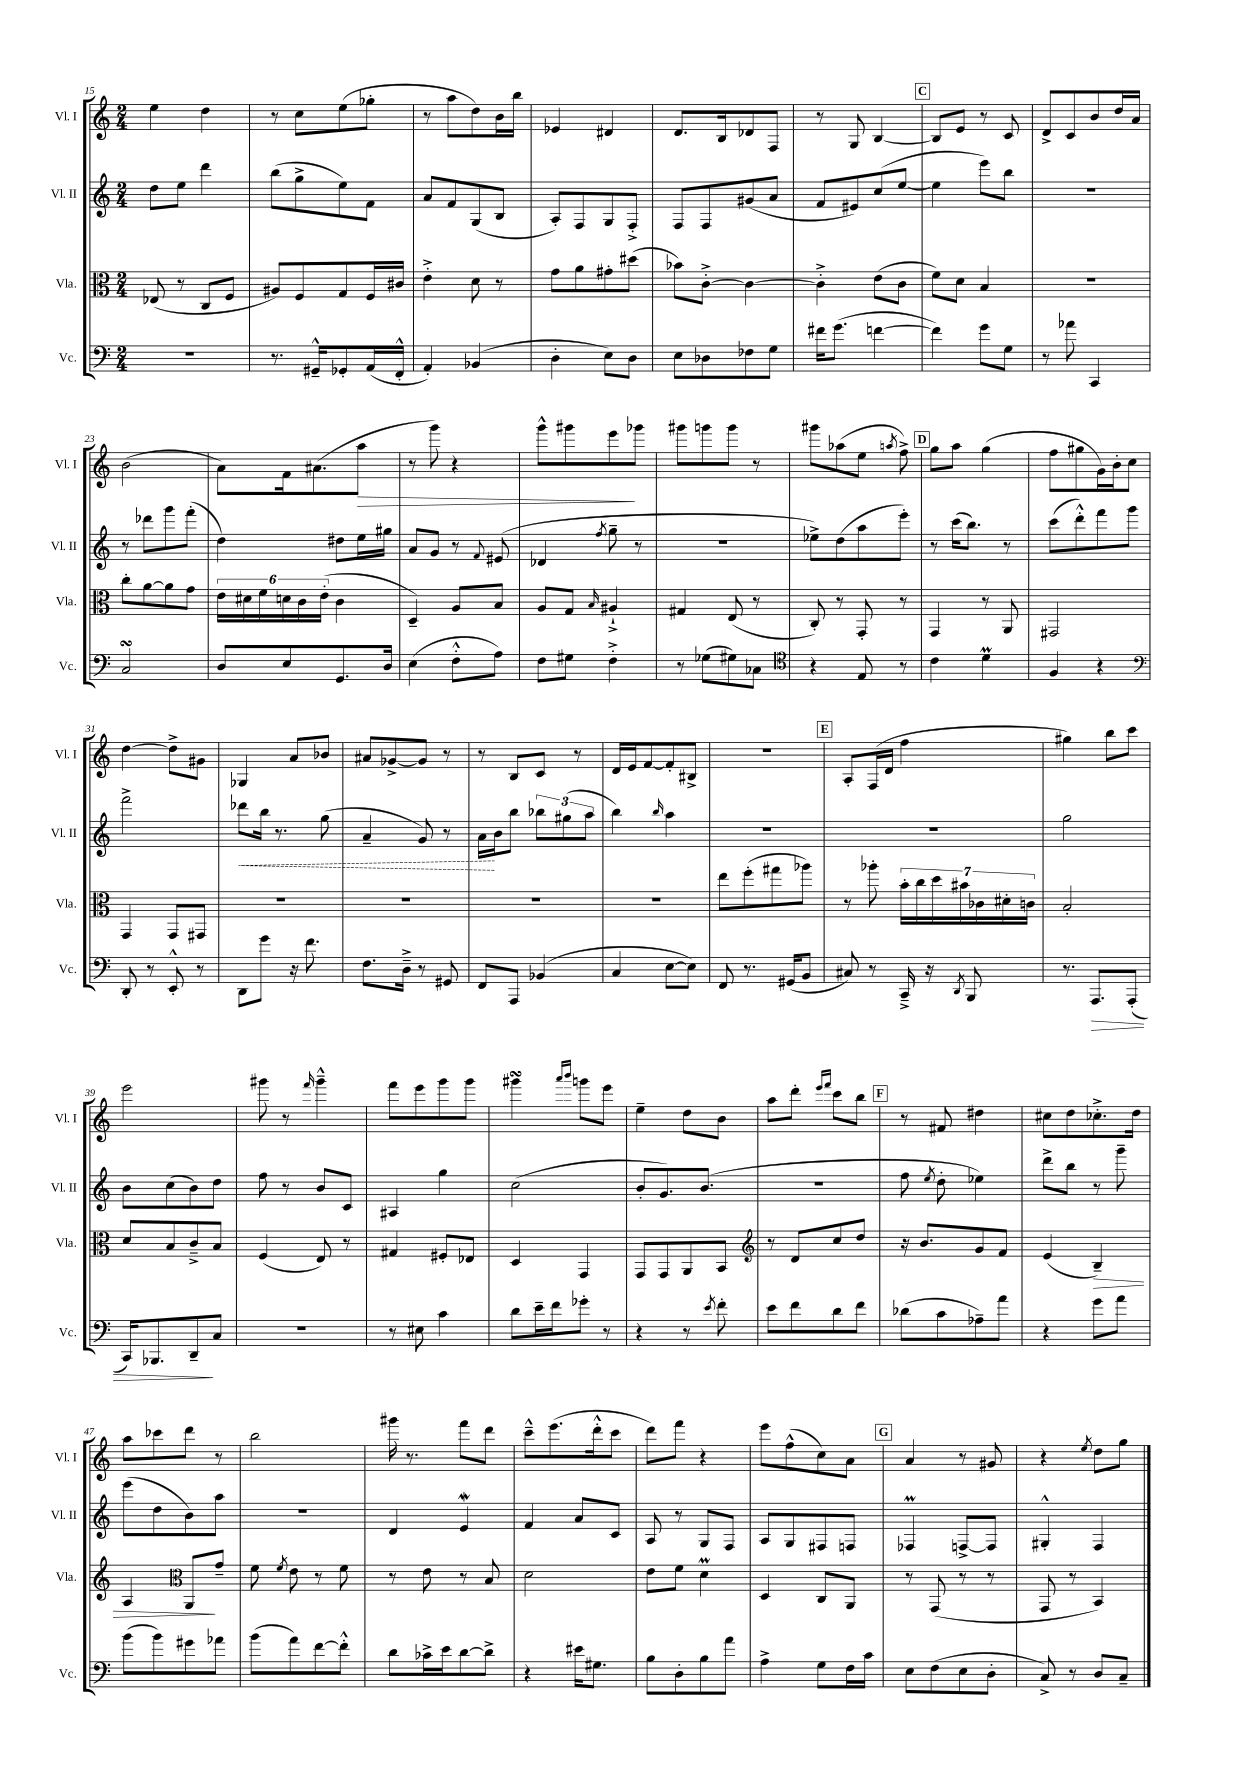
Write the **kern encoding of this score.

**kern	**kern	**kern	**kern
*staff4	*staff3	*staff2	*staff1
*clefF4	*clefC3	*clefG2	*clefG2
*k[]	*k[]	*k[]	*k[]
*M2/4	*M2/4	*M2/4	*M2/4
2r	(8E-	8dd	4ee
.	8r	8ee	.
.	8C	4ddd	4dd
.	8F	.	.
=	=	=	=
8.r	8A#)	(8bb	8r
.	8F	8gg^	8cc
16GG#~^^	.	.	.
8GG-'	8G	8ee)	(8ee
(16AA	16F	8f	8gg-'
16FF'^^	16c#	.	.
=	=	=	=
4AA')	4e'^	8a	8r
.	.	8f	8aa
(4BB-	8d	(8G	8dd)
.	8r	8B	16b
.	.	.	16bb
=	=	=	=
4D'	8g	8A')	4e-
.	8a	8F	.
8E)	8g#'	8G	4d#
8D	(8dd#	8F'^	.
=	=	=	=
8E	8b-)	8F	8.d
8D-	[8c'^	8F	.
.	.	.	16B
8F-	4c_	(8g#	8d-
8G	.	8a	8F
=	=	=	=
16f#	4c'^]	8f	8r
(8.g	.	.	.
.	.	8e#)	8G
[4f	(8e	(8cc	[4B
.	8c	[8ee	.
=	=	=	=
4f])	8f)	4ee]	8B]
.	8d	.	8e
8g	4B	8eee)	8r
8G	.	8bb	8c
=	=	=	=
8r	2r	2r	8d^
8a-	.	.	8c
4CC	.	.	8b
.	.	.	16dd
.	.	.	16a
=	=	=	=
2C	8cc'	8r	(2b
.	[8a	8ddd-	.
.	8a]	8ggg	.
.	8g	(8fff'	.
=	=	=	=
8D	24e	4dd)	8a)
.	24d#	.	.
.	24f	.	.
8E	24d	.	16f
.	24c	.	.
.	.	.	(8.a#
.	(24e'	.	.
8.GG	4c	8dd#	.
.	.	16ee	8aa
16D	.	16gg#	.
=	=	=	=
(4E	4D~)	8a	8r
.	.	8g	8ggg)
8F'^^	8A	8r	4r
.	.	8qqf	.
8A)	8B	(8e#	.
=	=	=	=
8F	8A	4d-	8ggg^^
8G#	8G	.	8ggg#
.	16qqB	8qff	.
4F'^	4A#`^	8gg~	8eee
.	.	8r	8ggg-
=	=	=	=
8r	4G#	2r	8ggg#
(8G-	.	.	8ggg
8G#)	(8E	.	8ggg
8C-	8r	.	8r
=	=	=	=
*clefC4	*	*	*
4r	8C')	8ee-^)	8ggg#
.	8r	(8dd	(8aa-
8E	8GG'	8aa	8ee
.	.	.	8qaa
8r	8r	8eee')	8ff^)
=	=	=	=
4c	4GG	8r	8gg
.	.	(16ccc	8aa
.	.	8.bb)	.
4d	8r	.	(4gg
.	8AA	8r	.
=	=	=	=
4F	2GG#	(8ccc	8ff
.	.	8ddd'^^)	8gg#
4r	.	8fff	16g)
.	.	.	16b'
.	.	8ggg	8cc
=	=	=	=
*clefF4	*	*	*
8DD'	4GG	2fff^	[4dd
8r	.	.	.
8EE'^^	8GG	.	8dd^]
8r	8GG#	.	8g#
=	=	=	=
8DD	2r	8ddd-	4G-
8g	.	16bb	.
.	.	8.r	.
16r	.	.	8a
8.f	.	.	.
.	.	(8gg	8b-
=	=	=	=
8.F	2r	4a~	8a#
.	.	.	[8g-^
16D~^	.	.	.
8r	.	8g)	8g-]
8GG#	.	8r	8r
=	=	=	=
8FF	2r	16a	8r
.	.	16b	.
8AAA	.	8bb	8B
(4BB-	.	12bb-	8c
.	.	(12gg#	.
.	.	.	8r
.	.	12aa	.
=	=	=	=
4C	2r	4bb)	16d
.	.	.	16e
.	.	.	[8f
.	.	16qqbb	.
[8E	.	4aa	8f']
8E])	.	.	8B#^
=	=	=	=
8FF	8ee	2r	2r
8.r	(8ff'	.	.
.	8gg#	.	.
(16GG#	.	.	.
8BB	8aa-)	.	.
=	=	=	=
8C#)	8r	2r	8A'
8r	8aa-'	.	(16F
.	.	.	16d
16CC~^	28b'	.	4ff
.	28cc	.	.
16r	.	.	.
.	28dd	.	.
.	28b#	.	.
8qDD	.	.	.
8BBB	.	.	.
.	28c-	.	.
.	28d#'	.	.
.	28c	.	.
=	=	=	=
8.r	2B'	2gg	4gg#)
8.AAA	.	.	.
.	.	.	8bb
(8AAA'	.	.	8ccc
=	=	=	=
16CC)	8d	8b	2eee
8.BBB-	.	.	.
.	8B	(8cc	.
8DD~	8c~^	8b)	.
8C	8B	8dd	.
=	=	=	=
2r	(4F	8ff	8ggg#
.	.	8r	8r
.	.	.	16qqfff
.	8E)	8b	4ggg#~^^
.	8r	8c	.
=	=	=	=
8r	4G#	4A#	8fff
8E#	.	.	8eee
4c	8F#'	4gg	8ggg
.	8E-	.	8ggg
=	=	=	=
8d	4D	(2cc	4ggg#
16e~	.	.	.
16f	.	.	.
.	.	.	16qqaaa
.	.	.	16qqbbb
8g-'	4GG	.	8ggg
8r	.	.	8eee
=	=	=	=
4r	8GG	8b'	4ee~
.	8GG	8.g)	.
8r	8AA	.	8dd
.	.	(8.b	.
8qe	.	.	.
8f'	8BB	.	8b
=	=	=	=
*	*clefG2	*	*
8e	8r	2r	8aa
8f	8d	.	8ddd'
.	.	.	16qqeee
.	.	.	16qqfff
8d	8cc	.	8ccc
8f	8dd	.	8bb
=	=	=	=
(8d-	16r	8ff	8r
.	8.b	.	.
.	.	8qee	.
8c	.	8dd'	8f#
8A-~)	8g	4ee-)	4dd#
8a	8f	.	.
=	=	=	=
4r	(4e	8ddd^	8cc#
.	.	8bb	8dd
8g	4B~)	8r	8.cc-'^
8a	.	8ggg~	.
.	.	.	16dd
=	=	=	=
(8b	4A	(8eee	8aa
8b)	.	8dd	8ccc-
*	*clefC3	*	*
8g#	8AA	8b)	8ddd
8a-	8g~	8aa	8r
=	=	=	=
(8b	8f	2r	2bb
.	8qf	.	.
8a)	8e	.	.
[8f	8r	.	.
8f'^^]	8f	.	.
=	=	=	=
8d	8r	4d	16ggg#
.	.	.	8.r
16c-^	8e	.	.
16e	.	.	.
[8d	8r	4e	8fff
8d^]	8B	.	8ddd
=	=	=	=
4r	2d	4f	8ccc~^^
.	.	.	(8.eee
16e#	.	8a	.
8.G#	.	.	16ddd'^^
.	.	8c	8ccc
=	=	=	=
8B	8e	8A	8ddd)
8D'	8f	8r	8fff
8B	4d	8G	4r
8a	.	8F	.
=	=	=	=
4A^	4D	8A	8eee
.	.	8G	(8ff^^
8G	8C	8F#	8cc)
16F	8AA	8F	8a
16c	.	.	.
=	=	=	=
8E	8r	4F-	4a
(8F	(8GG	.	.
8E	8r	[8F^	8r
8D'	8r	8F]	8g#
=	=	=	=
8C^)	8GG	4G#'^^	4r
8r	8r	.	.
.	.	.	8qee
8D	4BB)	4F	8dd
8C~	.	.	8gg
==	==	==	==
*-	*-	*-	*-
